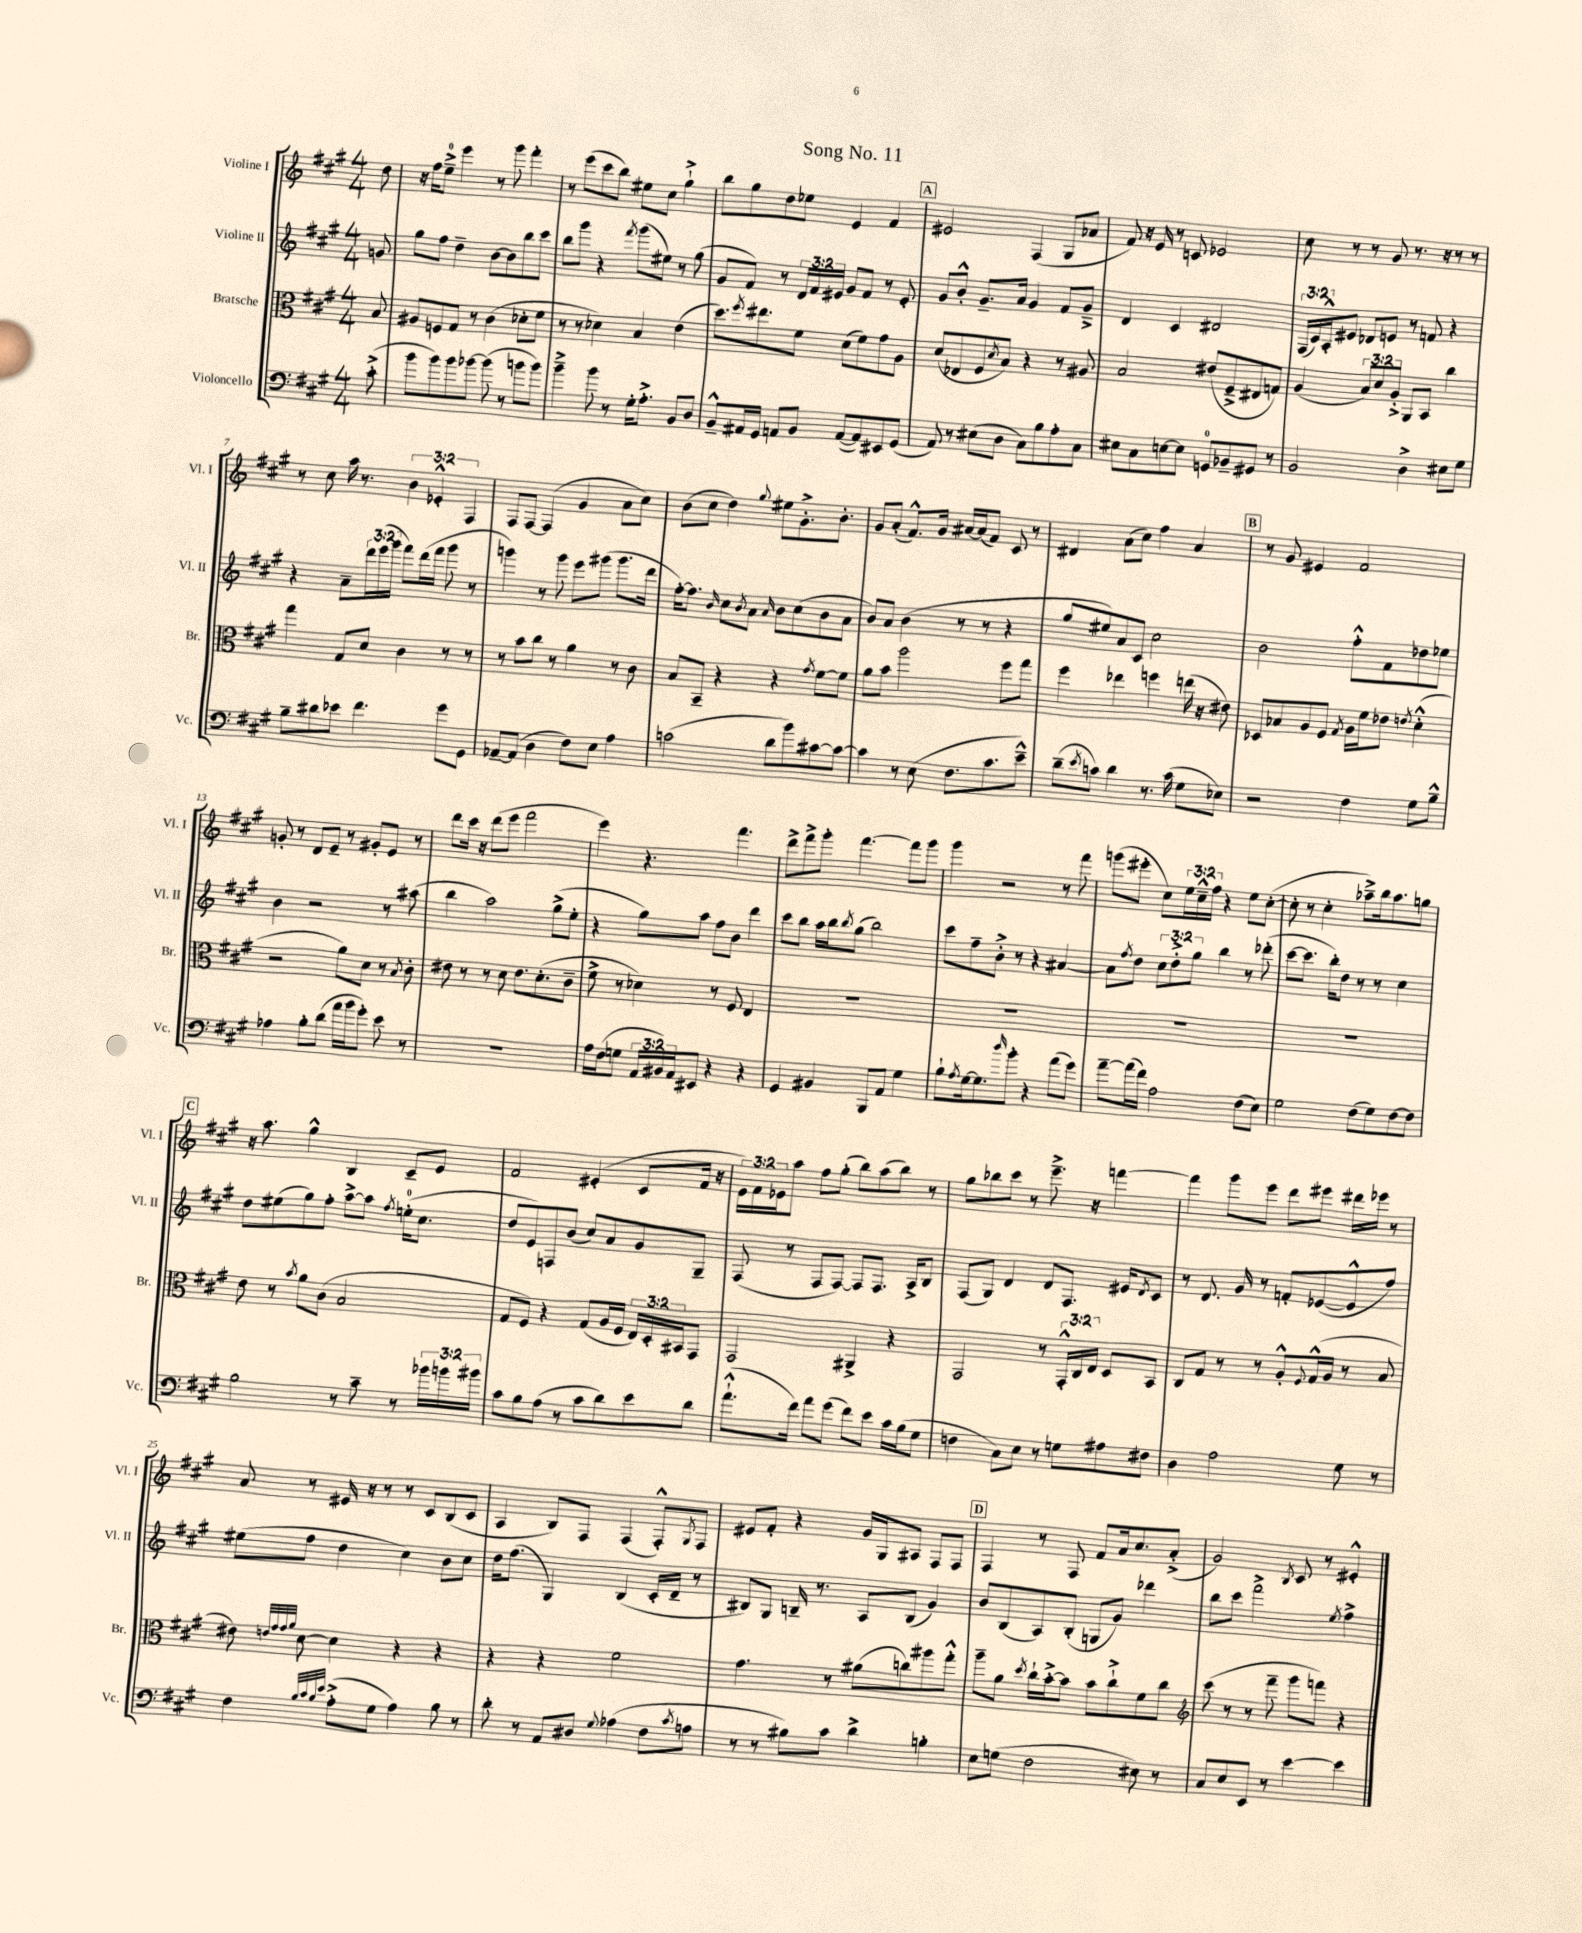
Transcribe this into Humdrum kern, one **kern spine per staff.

**kern	**kern	**kern	**kern
*part4	*part3	*part2	*part1
*staff4	*staff3	*staff2	*staff1
*I"Violoncello	*I"Bratsche	*I"Violine II	*I"Violine I
*I'Vc.	*I'Br.	*I'Vl. II	*I'Vl. I
*clefF4	*clefC3	*clefG2	*clefG2
*k[f#c#g#]	*k[f#c#g#]	*k[f#c#g#]	*k[f#c#g#]
*M4/4	*M4/4	*M4/4	*M4/4
=	=	=	=
(8c#'^\	8B/	8gn/	8dd\
=1	=1	=1	=1
8b\L	8A#X/L	8gg#\L	16r
.	.	.	16ff#\KL
8b\)	8Fn/	8ff#\J	8ee~^\J
8b\	8G#/J	4dd~\	4eee\
[8b-X\J	8r	.	.
(8b-\]	(4c#\	[8b\L	8r
8r	.	8b\]	8ggg#\
8bn\L	8d-X'\L	8bb\	4fff#'\
8b\J)	8f#\J	8ccc#\J	.
=2	=2	=2	=2
4b~^\	8r	8bb\L	8r
.	8r	8ggg#\J	(8eee\L
8b\	4d-X\)	4r	8ccc#\
8r	.	.	8bb\J)
.	.	8qfff#/	.
16G#'\KL	4B/	(8ggg#\L	8ee#X\L
8.A'^\J	.	.	.
.	.	8ee#X\J)	8cc#\J
8BB/L	(4e\	8r	4gg#`^\
8D/J	.	(8gg#\	.
=3	=3	=3	=3
8BB~^^/L	8.dd\L)	8g#/L	8bb\L
16AA#X/L	.	8f#/J)	8gg#\
.	8qff#/	.	.
16GG#/JJ	8.ee#X\	.	.
8AAn/L	.	8r	8dd\
8BB/J	8f#\J	24d/LL	8ee-X\J
.	.	24f#/	.
.	.	24e#X/JJ	.
([8AA/L	(8d\L	8g#/L	4e/
8AA/])	8f#\)	8f#/J	.
8EE#X/	8g#\	8r	4f#/
(8GG#/J	8A\J	8e#'/	.
!!LO:REH:place=s1:t=A
=4	=4	=4	=4
8AA/)	(8d/L	8g#/L	2e#X/
8r	8E-X/	8b'^^/J	.
(8E#X\L	8F#/	8.g#~/L	.
.	8qd/	.	.
8D\J	8B/J)	.	.
.	.	16a/Jk	.
8C#\L)	4r	4g#/	(4F#/
8B\	.	.	.
8A'\	8r	8f#/L	8G#/L
8C#\J	8A#X/	8g#~^/J	8a-X/J
=5	=5	=5	=5
8E#X\L	2B/	4d/	8f#/)
8C#\	.	.	16r
.	.	.	16e/
[8En\	.	4c#/	8r
8E\J]	.	.	8cn/
8GGn/L	(8e#X/L	2d#X/	2e-X/
8BB-X~/	8F#~^/	.	.
8GG#X/J	8E#X/	.	.
8r	8Gn/J)	.	.
=6	=6	=6	=6
2BB/	(4A/	(24F#/LL	8cc#\
.	.	24c#/)	.
.	.	24A'^^/J	.
.	.	8e#X/J	8r
.	12B/L)	8d-X/L	8r
.	12d/	.	.
.	.	8en/J	8g#/
.	12A'^/J	.	.
4D^\	8AA/L	8r	8.r
.	8BB/J	8fn/	.
.	.	.	16r
8E#X\L	4cc#\	4r	8r
8G#\J	.	.	8r
!!LO:LB:g=z
=7	=7	=7	=7
8B~\L	4gg#\	4r	8r
8d#X\	.	.	8cc#\
8e-X\J	8G#/L	8a~\L	16aa\
.	.	.	8.r
4.f#\	8d/J	24ddd\L	.
.	.	(24eee\	.
.	.	24ggg#\JJ	.
.	4c#\	8fff#\L)	6b\
.	.	(16ddd\L	.
.	.	.	6e-X'^^/
.	.	16fff#\JJ	.
8g#\L	8r	8ggg#\	.
.	.	.	6F#/
8GG#\J	8r	8r	.
=8	=8	=8	=8
[8AA-X~/L	8r	4gggn\)	8F#/L
(8AA-/J]	8b\L	.	[8F#/J
4D\	8cc#\J	8r	(4F#/]
.	8r	8ggg\	.
8F#\L)	4a\	8eee\L	4g#/
8E\J	.	(8ggg#X\J	.
4A\	8r	8.ggg#\L	8a\L
.	8c#\	.	8cc#\J)
.	.	16ddd\Jk	.
=9	=9	=9	=9
(2cn\	8B/L	[16ff#'\KL)	(8b\L
.	.	8.ff#\J]	.
.	8BB~/J	.	8cc#\J
.	.	16qqb/	.
.	4r	8cc#\L	4dd\)
.	.	8qb/	.
.	.	8a\J	.
.	.	16qqa/	8qqgg#/
8d\L	4r	8b\L	8ee#X\L
8b\)	.	(8cc#\	8.g#'^\
.	8qg#/	.	.
[8c#X\	[8f#\L	8b\	.
.	.	.	8.b'\J
8c#\J_	8f#\J]	8a\J	.
=10	=10	=10	=10
4c#\]	8a\L	8b/L)	8g#/L
.	8b\J	8a/J	(8a'/J
8r	2aa\	(4b\	8.f#^^/L)
(8E\	.	.	.
.	.	.	16g#/Jk
8.F#\L	.	8r	[16a#X/LL
.	.	.	(16a#/J]
.	.	8r	8f#/J)
8.c#\	.	.	.
.	8ff#\L	4r	8c#/
8e~^^\J)	8gg#\J	.	8r
=11	=11	=11	=11
(8d~\L	4ff#\	8gg#/L	4d#X/
8qe/	.	.	.
8cn\J)	.	8ee#X/)	.
4d\	4ee-X\	8a/	(8a\L
.	.	8c#/J	8cc#\J)
8.r	4ffn\	2cc#\	4ff#\
(16c\	.	.	.
8G#\L	(16een\	.	4a/
.	16r	.	.
8E-X\J)	8e#X\)	.	.
!!LO:REH:place=s1:t=B
=12	=12	=12	=12
2r	8D-X/L	2b\	8r
.	8B-X/	.	8g#/
.	8A/	.	4e#X/
.	8F#/J	.	.
.	8qG#/	.	.
4F#\	16A\LL	8ff#'^^\L	2f#/
.	16f#\J	.	.
.	8e-X\J	8f#\	.
.	8qen/	.	.
8G#\L	(4d'^^\	8dd-X\	.
8B~^^\J	.	8ee-X\J	.
!!LO:LB:g=z
=13	=13	=13	=13
4A-X\	2r	4b\	8gn'/
.	.	.	8r
8B'\L	.	2r	8d/L
(8d\J	.	.	8e~/J
16a\LL	8a\L)	.	8r
16b\J	.	.	.
8g#'\J)	8d\J	.	8g#X'/L
8e\	8r	8r	8e/J
.	8qB/	.	.
8r	8c#'\	(8aa#X\	8r
=14	=14	=14	=14
1r	8e#X\	4bb\	8ddd\L
.	8r	.	16ccc#\Jk
.	.	.	16r
.	8r	2aa\)	(8ddd\L
.	8d\	.	8eee\J
.	8.e#\L	.	2fff#\
.	(8.d'\	.	.
.	.	(8gg#^\L	.
.	8c#~\J	8ee'\J	.
=15	=15	=15	=15
16A\LL	8f#^\	4r	4eee\)
(16F#\J	.	.	.
8Gn\J	8r	.	.
24AA/LL	4d-X\)	8gg#\L)	4.r
24BB#X/)	.	.	.
24AA/J	.	.	.
8EE#X/J	.	8aa\J	.
4r	8r	8ff#\L	.
.	8F#/	8b\J	4.fff#\
4r	4E/	4ddd\	.
=16	=16	=16	=16
4GG#/	1r	8ccc#\L	8ddd^\L
.	.	8bb\J	8fff#^\
4BB#X/	.	16aa\LL	8ggg#'\J
.	.	16bb\J	.
.	.	8qbb/	.
.	.	(8gg#\J	[4.fff#\
8BBB/L	.	2bb\)	.
8AA/J	.	.	.
4G#\	.	.	8fff#\L]
.	.	.	8ggg#\J
=17	=17	=17	=17
8B`\L	1r	8ccc#\L	4ggg#\
8qA/	.	.	.
[16G#\k	.	8ff#~\	.
8.G#\]	.	.	.
.	.	8b'^\J	2r
16qqdd/	.	.	.
8b'\J	.	8r	.
4r	.	4r	.
(8a\L	.	[4a#X/	8r
8g#\J)	.	.	8fff#\
=18	=18	=18	=18
[8a~\L	1r	8a#\L]	(8gggn\L
.	.	8qff#/	.
(16a\L]	.	8dd\J	8eee#X'\J
16f#\JJ)	.	.	.
2A\	.	12cc#\L	8cc#\L)
.	.	12dd'^\	.
.	.	.	24ee\L
.	.	12gg#\J	24cc#~^^\
.	.	.	24ff#\JJ
.	.	4bb\	4r
(8F#\L	.	8r	8ee\L
8E\J)	.	(8ddd-X'\	([8cc#'\J
=19	=19	=19	=19
2G#\	1r	[8ccc#\L	8cc#'\]
.	.	8.ccc#\J]	8r
.	.	.	4cc#'\
.	.	16bb'\KL)	.
.	.	8dd\J	.
(8F#\L	.	8r	8aa-X~^\L)
8G#\)	.	8r	16bb\k
.	.	.	8.aa-\
[8F#\	.	4cc#\	.
8F#\J]	.	.	8ggn\J
!!LO:LB:g=z
!!LO:REH:place=s1:t=C
=20	=20	=20	=20
2B\	8e\	8dd\L	16r
.	.	.	8.aa\
.	8r	(8ee#X\	.
.	8qb/	.	.
.	8a\L	8gg#\)	4gg#^^\
.	(8c#\J	8ff#'\J	.
8r	2B/	[8aa^\L	4B/
8c#~\	.	8aa\J]	.
.	.	8qff#/	.
8r	.	(16een'\KL	8c#~/L
.	.	8.cc#\J	.
24b-X\LL	.	.	8e/J
24bn\	.	.	.
24b#X\JJ	.	.	.
=21	=21	=21	=21
8c#\L	8G#/L	8dd/L	2f#/
8B\	8F#/J)	8e/)	.
(8A\J	4r	8Fn/	.
8r	.	(8b/J	.
8c#\L	(8G#/L	8cc#/L)	(4e#X'/
8d\)	16A/L	8a/	.
.	16F#/JJ	.	.
8e\	24E/LL)	8g#/	8c#/L
.	24D'/	.	.
.	24BB#X/J	.	.
8d\J	8GG#/J	8G#~/J	16f#/Jk
.	.	.	16r
=22	=22	=22	=22
(8.a`^^\L	2GG#/	(8F#/	24e\LL)
.	.	.	24f#\
.	.	.	24e-X\J
.	.	8r	8aa\J
16f#\Jk)	.	.	.
8a\L	.	8F#/L	8ff#\L
(8g#\J	.	[8F#/J)	(8gg#'\J
8f#\L)	4AA#X^/	8F#/L]	8bb\L)
8e\J	.	8.F#/J	(8aa\
16c#\LL	4r	.	8bb\J)
(16B\J	.	16A^/KL	.
8G#\J	.	8B/J	8r
=23	=23	=23	=23
4Fn\	2GG#/	(8F#/L	8gg#\L
.	.	8G#/J)	8bb-X\
8C#\L)	.	4d/	8ccc#\J
8E\J	.	.	8r
8r	8r	8d/L	8.eee~^\
8Gn\L	24GG#'^^/LL	8.F#/J	.
.	24C#/	.	.
.	.	.	16r
.	24E/JJ	.	.
8A#X\	8D/L	.	[4fffn\
.	.	16e#X/KL	.
.	.	8qd/	.
8F#X\J	8BB/J	8c#/J	.
=24	=24	=24	=24
4D\	8C#/L	8r	4fff\]
.	8G#/J	8.d/	.
2A\	8r	.	8ggg#\L
.	.	16g#/	.
.	8r	8r	8eee\J
.	8A'^^/L	8fn'/L	8ddd\L
.	8qqF#/	.	.
.	(16G#^^/L	([8e-X/	8eee#X\J
.	16A/JJ	.	.
8G#\	8r	8e-^^/]	16ddd#X\LL
.	.	.	16eee-X\JJ
8r	8B/	8ff#/J)	8r
!!LO:LB:g=z
=25	=25	=25	=25
4F#\	8e#X\)	(8ee#X\L	8a/
.	32qqen/LLL	.	.
.	32qqg#/	.	.
.	32qqg#/	.	.
.	32qqa/JJJ	.	.
.	[8d\	8ff#\J	8r
32qqB/LLL	.	.	.
32qqc#/	.	.	.
32qqB/	.	.	.
32qqe/JJJ	.	.	.
(8A'^\L	4d\]	4dd\	16e#X/
.	.	.	16r
8G#\J	.	.	8r
4A\)	4r	4cc#\)	8r
.	.	.	8c#/L
8B\	4r	8b\L	(8B/
8r	.	8cc#\J	8c#/J
=26	=26	=26	=26
8d'\	4r	16dd\KL	4A/
.	.	(8.ff#\J	.
8r	.	.	.
8AA/L	4r	4G#/)	8B/L)
8D#X/J	.	.	8F#/J
8qqG#/	.	.	.
(4A-X\	2f#\	(4B/	(4F#/
8F#\L	.	16c#'/LL	8F#'^^/L)
.	.	16d~/JJ	.
8qc#/	.	.	8qG#/
8An\J	.	8r	8F#/J
=27	=27	=27	=27
8r	4.g#\	8B#X/L)	8e#X/L
8r	.	8G#/J	8f#'/J
8B#X\L)	.	16Bn~/	4r
.	.	8.r	.
8c#\J	8r	.	.
4d^\	(8a#X\L	8A/L	16g#/LL
.	.	.	16G#/J
.	8ccn\)	(8B/J	8A#X/J
4Bn'\	8aa#X\	4g#/)	8F#/L
.	8gg#'^^\J	.	8F#/J
!!LO:REH:place=s1:t=D
=28	=28	=28	=28
8E\L	8aa~\L	8b/L	4F#/
(8Gn\J	8a\J	(8B/	.
.	8qdd/	.	.
2F#\	16cc#`\LL	8A/)	8r
.	[16b'^\J	.	.
.	8b\J]	(8B'/J	8F#/
.	8b\L	8Gn/L	8f#/L
.	8cc#`^\	8g#/J)	16a/k
.	.	.	8.cc#/
8E#X\)	8f#\	4ddd-X\	.
8r	8cc#\J	.	(8a'^/J
=29	=29	=29	=29
*	*clefG2	*	*
8C#/L	(8ccc#\	8bb\L	2g#/)
8E/	8r	8ccc#\J	.
8EE/J	8r	2fff#^\	.
8r	8fff#~\	.	.
.	.	.	8qB/
[4e\	8ggg#\L	.	8c#/
.	8fffn\J)	.	8r
.	.	8qee/	.
4e\]	4r	4ff#^\	4e#X'^^/
==	==	==	==
*-	*-	*-	*-
